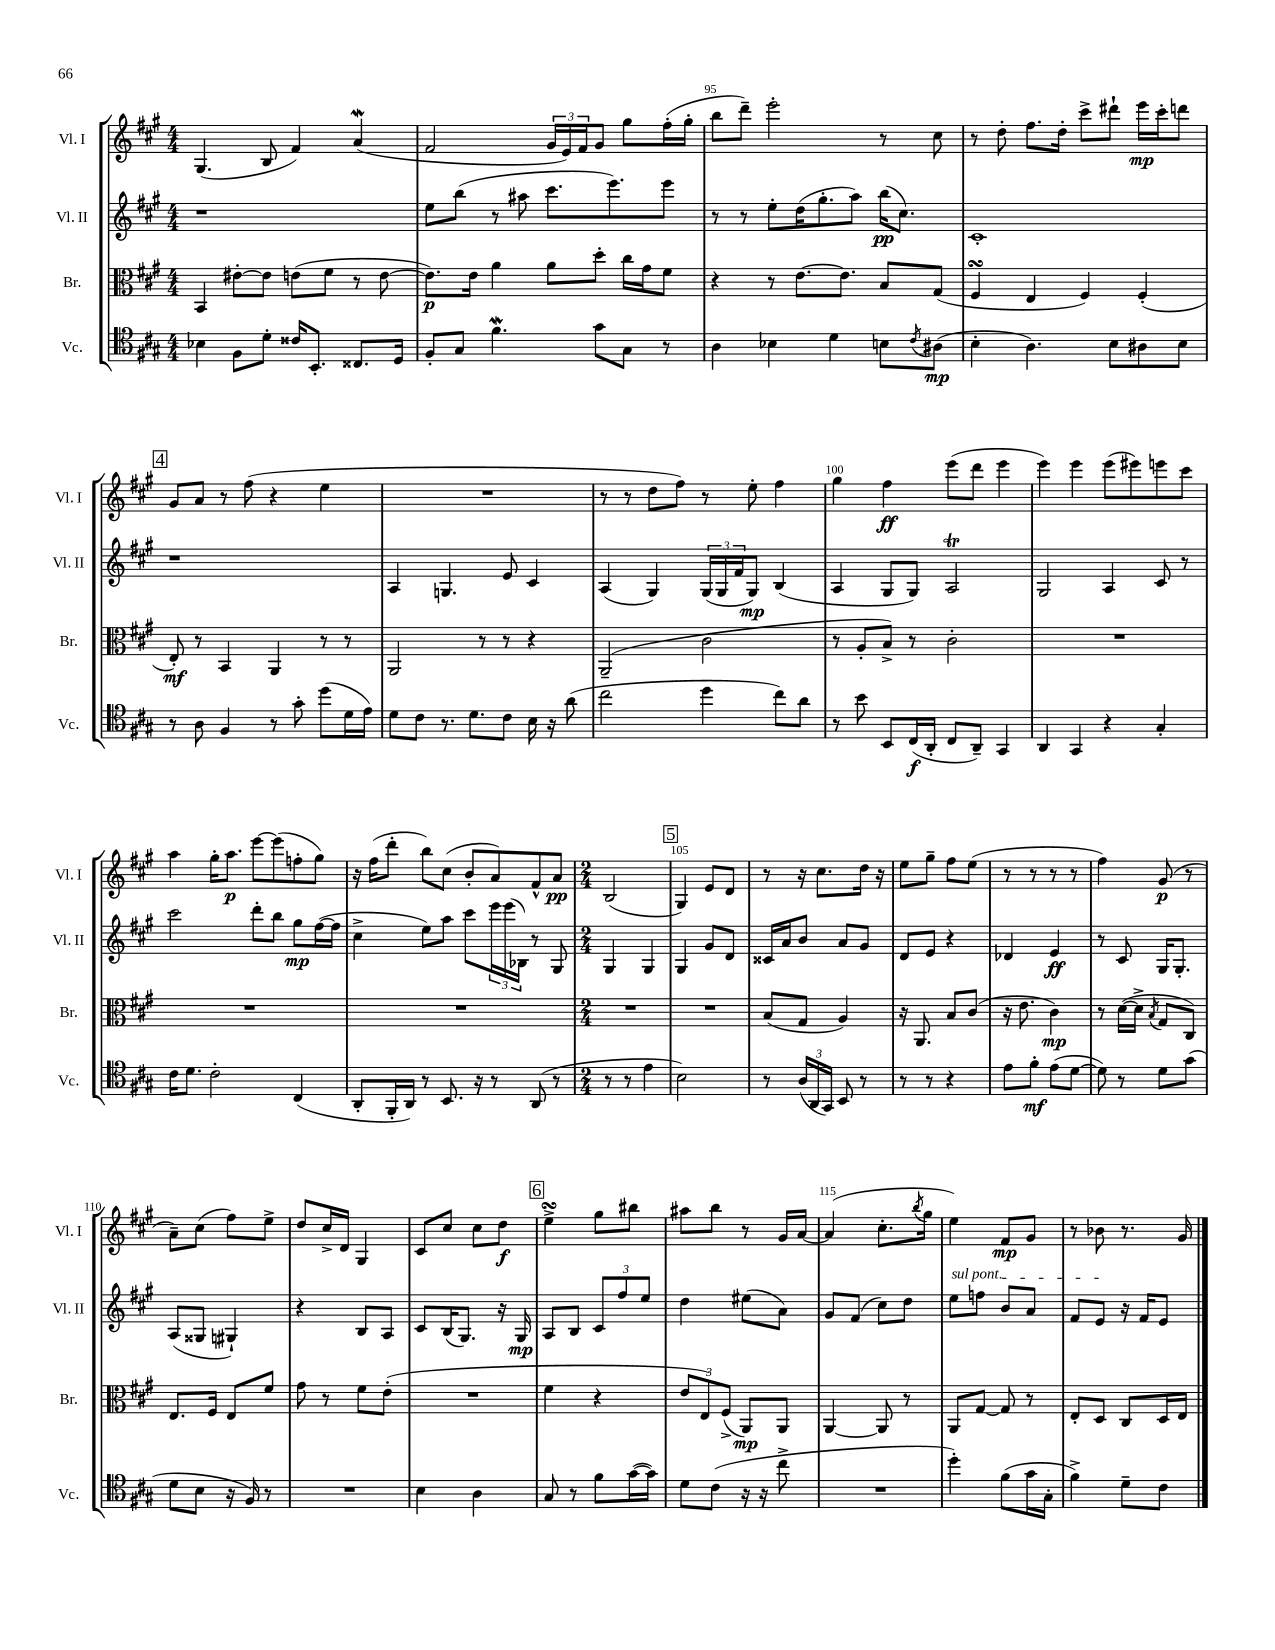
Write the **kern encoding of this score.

**kern	**dynam	**kern	**dynam	**kern	**dynam	**kern	**dynam
*part4	*part4	*part3	*part3	*part2	*part2	*part1	*part1
*staff4	*staff4	*staff3	*staff3	*staff2	*staff2	*staff1	*staff1
*I"Vc.	*	*I"Br.	*	*I"Vl. II	*	*I"Vl. I	*
*I'Vc.	*	*I'Br.	*	*I'Vl. II	*	*I'Vl. I	*
*clefC4	*	*clefC3	*	*clefG2	*	*clefG2	*
*k[f#c#g#]	*	*k[f#c#g#]	*	*k[f#c#g#]	*	*k[f#c#g#]	*
*M4/4	*	*M4/4	*	*M4/4	*	*M4/4	*
=93	=93	=93	=93	=93	=93	=93	=93
4B-X\	.	4BB/	.	1r	.	(4.G#/	.
8F#\L	.	[8e#X'\L	.	.	.	.	.
8d'\J	.	8e#\J]	.	.	.	8B/	.
16c##X/KL	.	(8en\L	.	.	.	4f#/)	.
8.BB'/J	.	.	.	.	.	.	.
.	.	8f#\J	.	.	.	.	.
8.C##X/L	.	8r	.	.	.	(4aw/	.
.	.	[8e\	.	.	.	.	.
16D/Jk	.	.	.	.	.	.	.
=94	=94	=94	=94	=94	=94	=94	=94
8F#'/L	.	8.e\L])	p	8ee\L	.	2f#/	.
8G#/J	.	.	.	(8bb\J	.	.	.
.	.	16e\Jk	.	.	.	.	.
4.f#W\	.	4a\	.	8r	.	.	.
.	.	.	.	8aa#X\	.	.	.
.	.	8a\L	.	8.ccc#\L	.	24g#/LL	.
.	.	.	.	.	.	24e/)	.
.	.	.	.	.	.	24f#/J	.
8g#\L	.	8dd'\J	.	.	.	8g#/J	.
.	.	.	.	8.eee\)	.	.	.
8G#\J	.	16cc#\LL	.	.	.	8gg#\L	.
.	.	16g#\J	.	.	.	.	.
8r	.	8f#\J	.	8eee\J	.	(16ff#'\L	.
.	.	.	.	.	.	16gg#'\JJ	.
=95	=95	=95	=95	=95	=95	=95	=95
4A\	.	4r	.	8r	.	8bb\L	.
.	.	.	.	8r	.	8ddd~\J)	.
4B-X\	.	8r	.	8ee'\L	.	2eee'\	.
.	.	[8.e\L	.	(16dd\K	.	.	.
.	.	.	.	8.gg#'\	.	.	.
4d\	.	.	.	.	.	.	.
.	.	8.e\J]	.	.	.	.	.
.	.	.	.	8aa\J)	.	.	.
8Bn\L	.	8B/L	.	(16bb\KL	pp	8r	.
.	.	.	.	8.cc#\J)	.	.	.
8qc#/	.	.	.	.	.	.	.
(8A#X\J	mp	(8G#/J	.	.	.	8cc#\	.
=96	=96	=96	=96	=96	=96	=96	=96
4B'\	.	4F#sSSS/	.	1c#'	.	8r	.
.	.	.	.	.	.	8dd'\	.
4.A\)	.	4E/	.	.	.	8.ff#\L	.
.	.	.	.	.	.	16dd'\Jk	.
.	.	4F#/)	.	.	.	8ccc#^\L	.
8B\L	.	.	.	.	.	8ddd#X`\J	.
8A#X\	.	(4F#'/	.	.	.	16eee\LL	mp
.	.	.	.	.	.	16ccc#'\J	.
8B\J	.	.	.	.	.	8dddn\J	.
!!LO:LB:g=z
!!LO:REH:place=s1:t=4
=97	=97	=97	=97	=97	=97	=97	=97
8r	.	8E'/)	mf	1r	.	8g#/L	.
8A\	.	8r	.	.	.	8a/J	.
4F#/	.	4BB/	.	.	.	8r	.
.	.	.	.	.	.	(8ff#\	.
8r	.	4AA/	.	.	.	4r	.
8g#'\	.	.	.	.	.	.	.
(8dd\L	.	8r	.	.	.	4ee\	.
16d\L	.	8r	.	.	.	.	.
16e\JJ)	.	.	.	.	.	.	.
=98	=98	=98	=98	=98	=98	=98	=98
8d\L	.	2AA/	.	4A/	.	1r	.
8c#\J	.	.	.	.	.	.	.
8.r	.	.	.	4.Gn/	.	.	.
8.d\L	.	.	.	.	.	.	.
.	.	8r	.	.	.	.	.
8c#\J	.	8r	.	8e/	.	.	.
16B\	.	4r	.	4c#/	.	.	.
16r	.	.	.	.	.	.	.
(8a\	.	.	.	.	.	.	.
=99	=99	=99	=99	=99	=99	=99	=99
2cc#\	.	(2AA~/	.	(4A/	.	8r	.
.	.	.	.	.	.	8r	.
.	.	.	.	4G#/)	.	8dd\L	.
.	.	.	.	.	.	8ff#\J)	.
4dd\	.	2c#\	.	(24G#/LL	.	8r	.
.	.	.	.	24G#/	.	.	.
.	.	.	.	24f#/J	.	.	.
.	.	.	.	8G#/J)	mp	8ee'\	.
8cc#\L)	.	.	.	(4B/	.	4ff#\	.
8a\J	.	.	.	.	.	.	.
=100	=100	=100	=100	=100	=100	=100	=100
8r	.	8r	.	4A/	.	4gg#\	.
8b\	.	8A'/L	.	.	.	.	.
8BB/L	.	8B^/J)	.	8G#/L	.	4ff#\	ff
(16C#/L	f	8r	.	8G#/J)	.	.	.
16AA'/JJ	.	.	.	.	.	.	.
8C#/L	.	2c#'\	.	2AT/	.	(8eee\L	.
8AA~/J)	.	.	.	.	.	8ddd\J	.
4GG#/	.	.	.	.	.	4eee\	.
=101	=101	=101	=101	=101	=101	=101	=101
4AA/	.	1r	.	2G#/	.	4eee\)	.
4GG#/	.	.	.	.	.	4eee\	.
4r	.	.	.	4A/	.	(8eee\L	.
.	.	.	.	.	.	8eee#X\)	.
4G#'/	.	.	.	8c#/	.	8eeen\	.
.	.	.	.	8r	.	8ccc#\J	.
!!LO:LB:g=z
=102	=102	=102	=102	=102	=102	=102	=102
16c#\KL	.	1r	.	2ccc#\	.	4aa\	.
8.d\J	.	.	.	.	.	.	.
2c#'\	.	.	.	.	.	16gg#'\KL	.
.	.	.	.	.	.	8.aa\J	p
.	.	.	.	8ddd'\L	.	[8eee\L	.
.	.	.	.	8bb\J	.	(8eee\]	.
(4C#/	.	.	.	8gg#\L	mp	8ffn'\	.
.	.	.	.	([16ff#\L	.	8gg#\J)	.
.	.	.	.	16ff#\JJ]	.	.	.
=103	=103	=103	=103	=103	=103	=103	=103
8AA'/L	.	1r	.	4cc#^\	.	16r	.
.	.	.	.	.	.	(16ff#\KL	.
16FF#'/L	.	.	.	.	.	8ddd'\J	.
16AA/JJ)	.	.	.	.	.	.	.
8r	.	.	.	8ee\L)	.	8bb\L)	.
8.BB/	.	.	.	8aa\J	.	(8cc#\J	.
.	.	.	.	8ccc#\L	.	8b'/L	.
16r	.	.	.	.	.	.	.
8r	.	.	.	24eee\L	.	8a/)	.
.	.	.	.	(24eee\	.	.	.
.	.	.	.	24B-X\JJ)	.	.	.
(8AA/	.	.	.	8r	.	8f#^^/	.
8r	.	.	.	8G#/	.	8a/J	pp
=104	=104	=104	=104	=104	=104	=104	=104
*M2/4	*	*M2/4	*	*M2/4	*	*M2/4	*
8r	.	2r	.	4G#/	.	(2B/	.
8r	.	.	.	.	.	.	.
4e\	.	.	.	4G#/	.	.	.
!!LO:REH:place=s1:t=5
=105	=105	=105	=105	=105	=105	=105	=105
2B\)	.	2r	.	4G#/	.	4G#/)	.
.	.	.	.	8g#/L	.	8e/L	.
.	.	.	.	8d/J	.	8d/J	.
=106	=106	=106	=106	=106	=106	=106	=106
8r	.	(8B/L	.	16c##X/LL	.	8r	.
.	.	.	.	16a/J	.	.	.
(24A/LL	.	8G#/J	.	8b/J	.	16r	.
24AA/	.	.	.	.	.	.	.
.	.	.	.	.	.	8.cc#\L	.
24GG#/JJ)	.	.	.	.	.	.	.
8BB/	.	4A/)	.	8a/L	.	.	.
8r	.	.	.	8g#/J	.	16dd\Jk	.
.	.	.	.	.	.	16r	.
=107	=107	=107	=107	=107	=107	=107	=107
8r	.	16r	.	8d/L	.	8ee\L	.
.	.	8.AA/	.	.	.	.	.
8r	.	.	.	8e/J	.	8gg#~\J	.
4r	.	8B/L	.	4r	.	8ff#\L	.
.	.	(8c#/J	.	.	.	(8ee\J	.
=108	=108	=108	=108	=108	=108	=108	=108
8e\L	.	16r	.	4d-X/	.	8r	.
.	.	8.e\	.	.	.	.	.
8f#'\J	mf	.	.	.	.	8r	.
(8e\L	.	4c#\)	mp	4e/	ff	8r	.
[8d\J	.	.	.	.	.	8r	.
=109	=109	=109	=109	=109	=109	=109	=109
8d\])	.	8r	.	8r	.	4ff#\)	.
8r	.	([16d\LL	.	8c#/	.	.	.
.	.	16d^\JJ]	.	.	.	.	.
.	.	8qB/	.	.	.	.	.
8d\L	.	8G#/L	.	16G#/KL	.	(8g#/	p
.	.	.	.	8.G#'/J	.	.	.
(8g#\J	.	8C#/J)	.	.	.	8r	.
!!LO:LB:g=z
=110	=110	=110	=110	=110	=110	=110	=110
8d\L	.	8.E/L	.	(8A/L	.	8a~\L)	.
8B\J	.	.	.	8G##X/J	.	(8cc#\J	.
.	.	16F#/Jk	.	.	.	.	.
16r	.	8E/L	.	4G#X`/)	.	8ff#\L)	.
16F#/)	.	.	.	.	.	.	.
8r	.	8f#/J	.	.	.	8ee^\J	.
=111	=111	=111	=111	=111	=111	=111	=111
2r	.	8g#\	.	4r	.	8dd/L	.
.	.	8r	.	.	.	16cc#^/L	.
.	.	.	.	.	.	16d/JJ	.
.	.	8f#\L	.	8B/L	.	4G#/	.
.	.	(8e'\J	.	8A/J	.	.	.
=112	=112	=112	=112	=112	=112	=112	=112
4B\	.	2r	.	8c#/L	.	8c#/L	.
.	.	.	.	(16B/K	.	8cc#/J	.
.	.	.	.	8.G#/J)	.	.	.
4A\	.	.	.	.	.	8cc#\L	.
.	.	.	.	16r	.	8dd\J	f
.	.	.	.	16G#/	mp	.	.
!!LO:REH:place=s1:t=6
=113	=113	=113	=113	=113	=113	=113	=113
8G#/	.	4f#\	.	8A/L	.	4eesSSS^\	.
8r	.	.	.	8B/J	.	.	.
8f#\L	.	4r	.	12c#/L	.	8gg#\L	.
.	.	.	.	12ff#/	.	.	.
([16g#\L	.	.	.	.	.	8bb#X\J	.
.	.	.	.	12ee/J	.	.	.
16g#\JJ])	.	.	.	.	.	.	.
=114	=114	=114	=114	=114	=114	=114	=114
8d\L	.	12e/L	.	4dd\	.	8aa#X\L	.
.	.	12E/)	.	.	.	.	.
(8c#\J	.	.	.	.	.	8bb\J	.
.	.	(12F#^/J	.	.	.	.	.
16r	.	8AA/L)	mp	(8ee#X\L	.	8r	.
16r	.	.	.	.	.	.	.
8cc#^\	.	8AA/J	.	8a\J)	.	16g#/LL	.
.	.	.	.	.	.	[16a/JJ	.
=115	=115	=115	=115	=115	=115	=115	=115
2r	.	[4AA/	.	8g#/L	.	(4a/]	.
.	.	.	.	(8f#/J	.	.	.
.	.	8AA/]	.	8cc#\L)	.	8.cc#'\L	.
.	.	8r	.	8dd\J	.	.	.
.	.	.	.	.	.	8qbb/	.
.	.	.	.	.	.	16gg#\Jk	.
=116	=116	=116	=116	=116	=116	=116	=116
!	!	!	!	!LO:TX:a:i:t=sul pont.	!	!	!
4dd'\)	.	8AA/L	.	8ee\L	.	4ee\)	.
.	.	[8G#/J	.	8ffn\J	.	.	.
(8f#\L	.	8G#/]	.	8b/L	.	8f#/L	mp
16g#\L	.	8r	.	8a/J	.	8g#/J	.
16G#'\JJ	.	.	.	.	.	.	.
=117	=117	=117	=117	=117	=117	=117	=117
4f#^\)	.	8E'/L	.	8f#/L	.	8r	.
.	.	8D/J	.	8e/J	.	8b-X\	.
8d~\L	.	8C#/L	.	16r	.	8.r	.
.	.	.	.	16f#/KL	.	.	.
8c#\J	.	16D/L	.	8e/J	.	.	.
.	.	16E/JJ	.	.	.	16g#/	.
==	==	==	==	==	==	==	==
*-	*-	*-	*-	*-	*-	*-	*-
